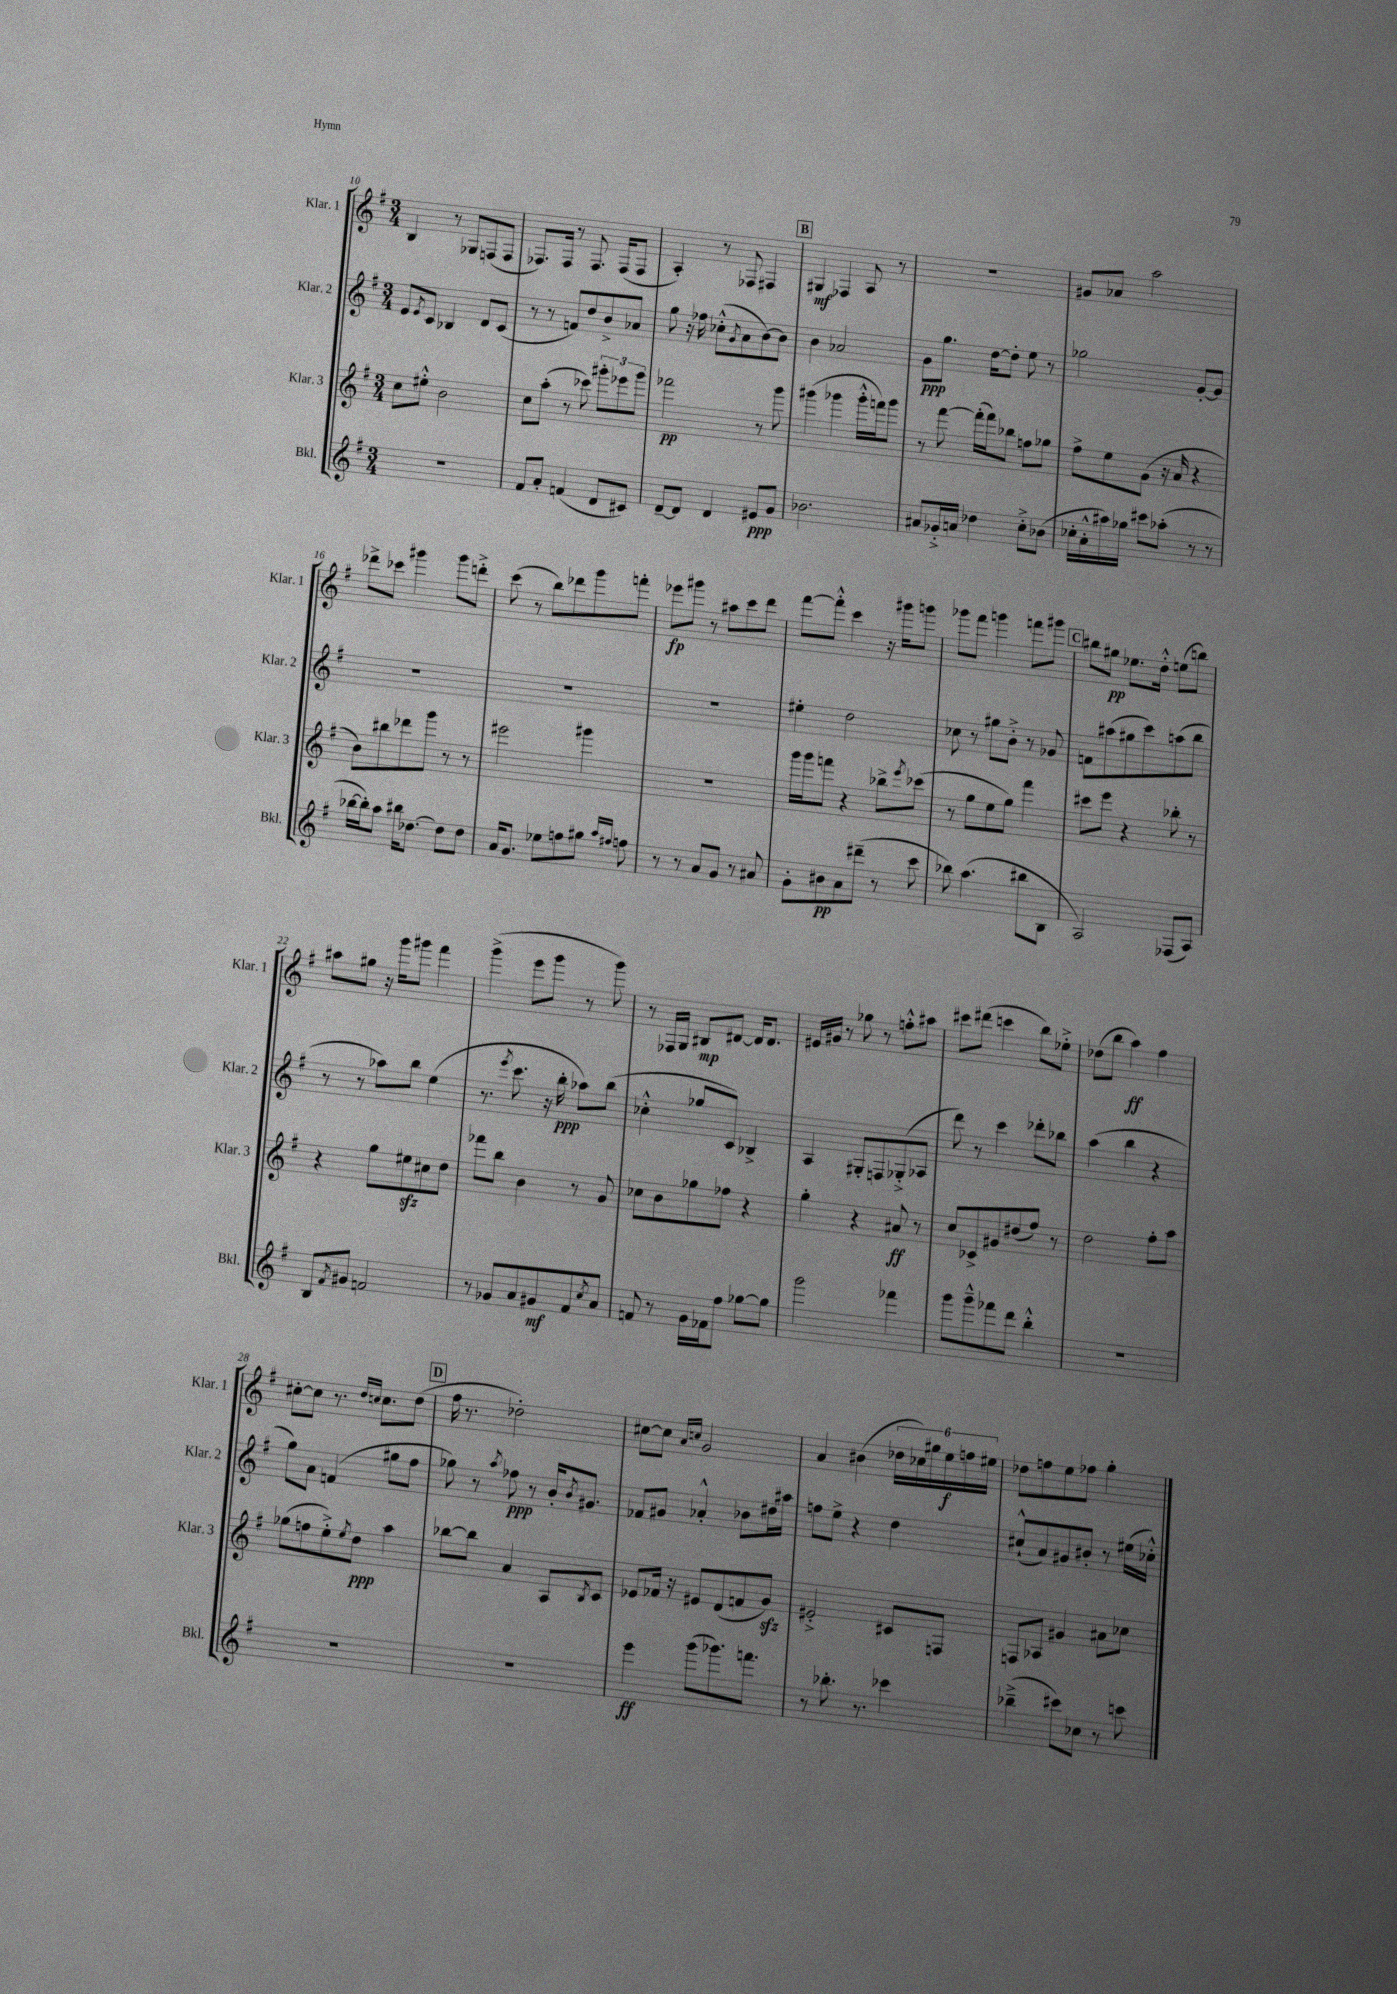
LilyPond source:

<<
\new StaffGroup <<
\new Staff = "s0" \with { instrumentName = "Klar. 1" shortInstrumentName = "Klar. 1" } {
    \clef treble \key g \major \numericTimeSignature \time 3/4
    b4 r8 ges8 f8( f8 |
    fes8.) fes16 r8 fes8. fes16( fes8 |
    a4-.) r8 fes8 fis4 |
    \mark \markup { \box "B" } gis4\mf fes4 a8 r8 |
    R2. |
    gis'8 aes'8 a''2 |
    des'''8-> ces'''8 gis'''4 gis'''8 d'''8-.-> |
    c'''8( r8 b''8) des'''8 g'''8 f'''8-. |
    ees'''8\fp gis'''8 r8 ais''8 c'''8 d'''8 |
    fis'''8~ fis'''8-.-^ c'''4 r16 gis'''16 g'''8 |
    ges'''8 fis'''8 g'''4 f'''8 gis'''8 |
    \mark \markup { \box "C" } bis''8 gis''8\pp ees''8. d''16-.-^ e''8( b''8) |
    ais''8 gis''8 r16 g'''16 gis'''8 fis'''4 |
    g'''4->( e'''8 g'''8 r8 g'''8) |
    r8 fes16 g16 bis8\mp dis'8~ dis'16 dis'8. |
    eis'16 gis'16 r8 ges''8 r8 f''8-.-^ ais''8 |
    cis'''8 dis'''8( c'''4 b''8) ees''8-.-> |
    des''8( b''8 a''4\ff) fis''4 |
    cis''8~-. cis''8 r8. \grace { d''16 c''16 } c''8. d''8( |
    \mark \markup { \box "D" } fis''16 r8. des''2-.) |
    cis''8~ cis''8 \grace { a'16 c''16 } g'2 |
    a'4 bis'4( \tuplet 6/4 { des''16 ces''16) gis''16 e''16\f f''16 eis''16 } |
    des''8 f''8 e''8 fes''8 g''4-. \bar "|." |
}
\new Staff = "s1" \with { instrumentName = "Klar. 2" shortInstrumentName = "Klar. 2" } {
    \clef treble \key g \major \numericTimeSignature \time 3/4
    e'8 \acciaccatura { e'8 } c'8 bes4 d'8 c'8( |
    r8 r8 f'8) d''8 b'8-> aes'8 |
    g''8 r16 fes''16 ces''8-.-^( \acciaccatura { g'8 } a'8 b'8~) b'8 |
    \mark \markup { \box "B" } b'4 aes'2 |
    g'8\ppp g''8. d''16~ d''8-. e''8 r8 |
    ges''2 g'8~-. g'8 |
    R2. |
    R2. |
    R2. |
    eis''4-. d''2 |
    ces''8 r8 gis''8 b'8-.-> r8 ges'8 |
    \mark \markup { \box "C" } f'8 ais''8( gis''8 c'''8) a''8( b''8 |
    r8 r8 aes''8) b''8 e''4( |
    r8. \acciaccatura { e'''8 } c'''8. r16 b''16-.\ppp aes''8) b''8( |
    ces''4-.-^ ges''8 c'8) bes4-> |
    a4 gis8-. f8 ges8-.->( aes8 |
    d'''8) r8 c'''4 des'''8-. bes''8 |
    a''4( b''4 r4 |
    g''8) a'8 f'4( gis''8 fis''8 |
    \mark \markup { \box "D" } ges''8) r8 \acciaccatura { a''8 } fes''8\ppp r8 b'16-. \acciaccatura { b'8 } gis'8. |
    fes'8 gis'8 aes'4-.-^ bes'8 dis''16 ais''16 |
    f''8 e''8-> r4 d''4 |
    cis''8-!-^( a'8) gis'8 bis'8-. r8 eis''16( ces''16-.-^) \bar "|." |
}
\new Staff = "s2" \with { instrumentName = "Klar. 3" shortInstrumentName = "Klar. 3" } {
    \clef treble \key g \major \numericTimeSignature \time 3/4
    c''8 eis''8-.-^ b'2 |
    c''8 a''8-.( r8 ces'''8) \tuplet 3/2 { gis'''8-. ees'''8 gis'''8 } |
    fes'''2\pp r8 g'''8 |
    \mark \markup { \box "B" } gis'''4( ges'''4 ges'''16-.-^ f'''16) ges'''8 |
    r8 fis'''8~ fis'''16-.( fis'''16) bes''8 f''8 ges''8 |
    fis''8-> e''8 g'8( r16 a'16 r4 |
    b'8) bis''8 des'''8 g'''8 r8 r8 |
    eis'''2 gis'''4 |
    R2. |
    g'''16 g'''16 f'''8 r4 bes''8-> \acciaccatura { e'''8 } ces'''8( |
    r8 g''8 e''8 g''8) fis'''4 |
    \mark \markup { \box "C" } cis'''8 e'''8 r4 bes''8-. r8 |
    r4 g''8 eis''8\sfz cis''8 d''8 |
    fes'''8 b''8 b'4 r8 g'8 |
    ces''8 b'8 ges''8 fes''8 r4 |
    g''4-. r4 ais'8\ff r8 |
    c''8 ces'8-> gis'8 dis''8( fis''8) r8 |
    d''2 fis''8-. a''8 |
    ges''8( f''8 e''8-.->) \acciaccatura { e''8 } d''8\ppp a''4 |
    \mark \markup { \box "D" } bes''8~ bes''8 a'4 a8 \acciaccatura { b8 } c'8 |
    ees'8 fes'16 r16 eis'8 d'8( f'8 g'8\sfz) |
    eis'2-.-> cis'8 f8 |
    f8 aes8 gis'4 ais'8 ces''8 \bar "|." |
}
\new Staff = "s3" \with { instrumentName = "Bkl." shortInstrumentName = "Bkl." } {
    \clef treble \key g \major \numericTimeSignature \time 3/4
    R2. |
    fis'8 a'8-. f'4( d'8 cis'8) |
    d'8~-- d'8 d'4 eis'8\ppp g'8 |
    \mark \markup { \box "B" } bes'2. |
    ais'8 ges'16-.-> a'16 des''4 c''8-.-> bes'8( |
    ces''16-. a'16-.-^ ais''16) ges''16 cis'''8 aes''8-.( r8 r8 |
    bes''16~ bes''16-.) a''8 bis''16 des''8.~ des''8 des''8 |
    a'16 g'8. ees''8 f''8 gis''8 \grace { a''16 fis''16 } f''8 |
    r8 r8 a'8 g'8 r8 ais'8 |
    g'8-. bis'8\pp a'8 dis'''8--( r8 c'''8 |
    bes''8) a''4.( bis''8 b8 |
    \mark \markup { \box "C" } a2) fes8( a8) |
    b8 \acciaccatura { fis'8 } gis'8 f'2 |
    r8 ges'8 a'8 gis'8\mf fis'8 \acciaccatura { c''8 } a'8 |
    f'8 r8 g'16 fes'16 fis''8 ges''8~ ges''8 |
    g'''2 fes'''4 |
    g'''8 g'''8---^ fes'''8 d'''8 b''4-.-^ |
    R2. |
    R2. |
    \mark \markup { \box "D" } R2. |
    e'''4\ff g'''8( ges'''8.) f'''8. |
    r8 bes''8.-. r8. ces'''4 |
    bes''4--->( cis'''8) ces''8 r8 c'''8 \bar "|." |
}
>>
>>
\layout { \context { \Score currentBarNumber = #10 } }
